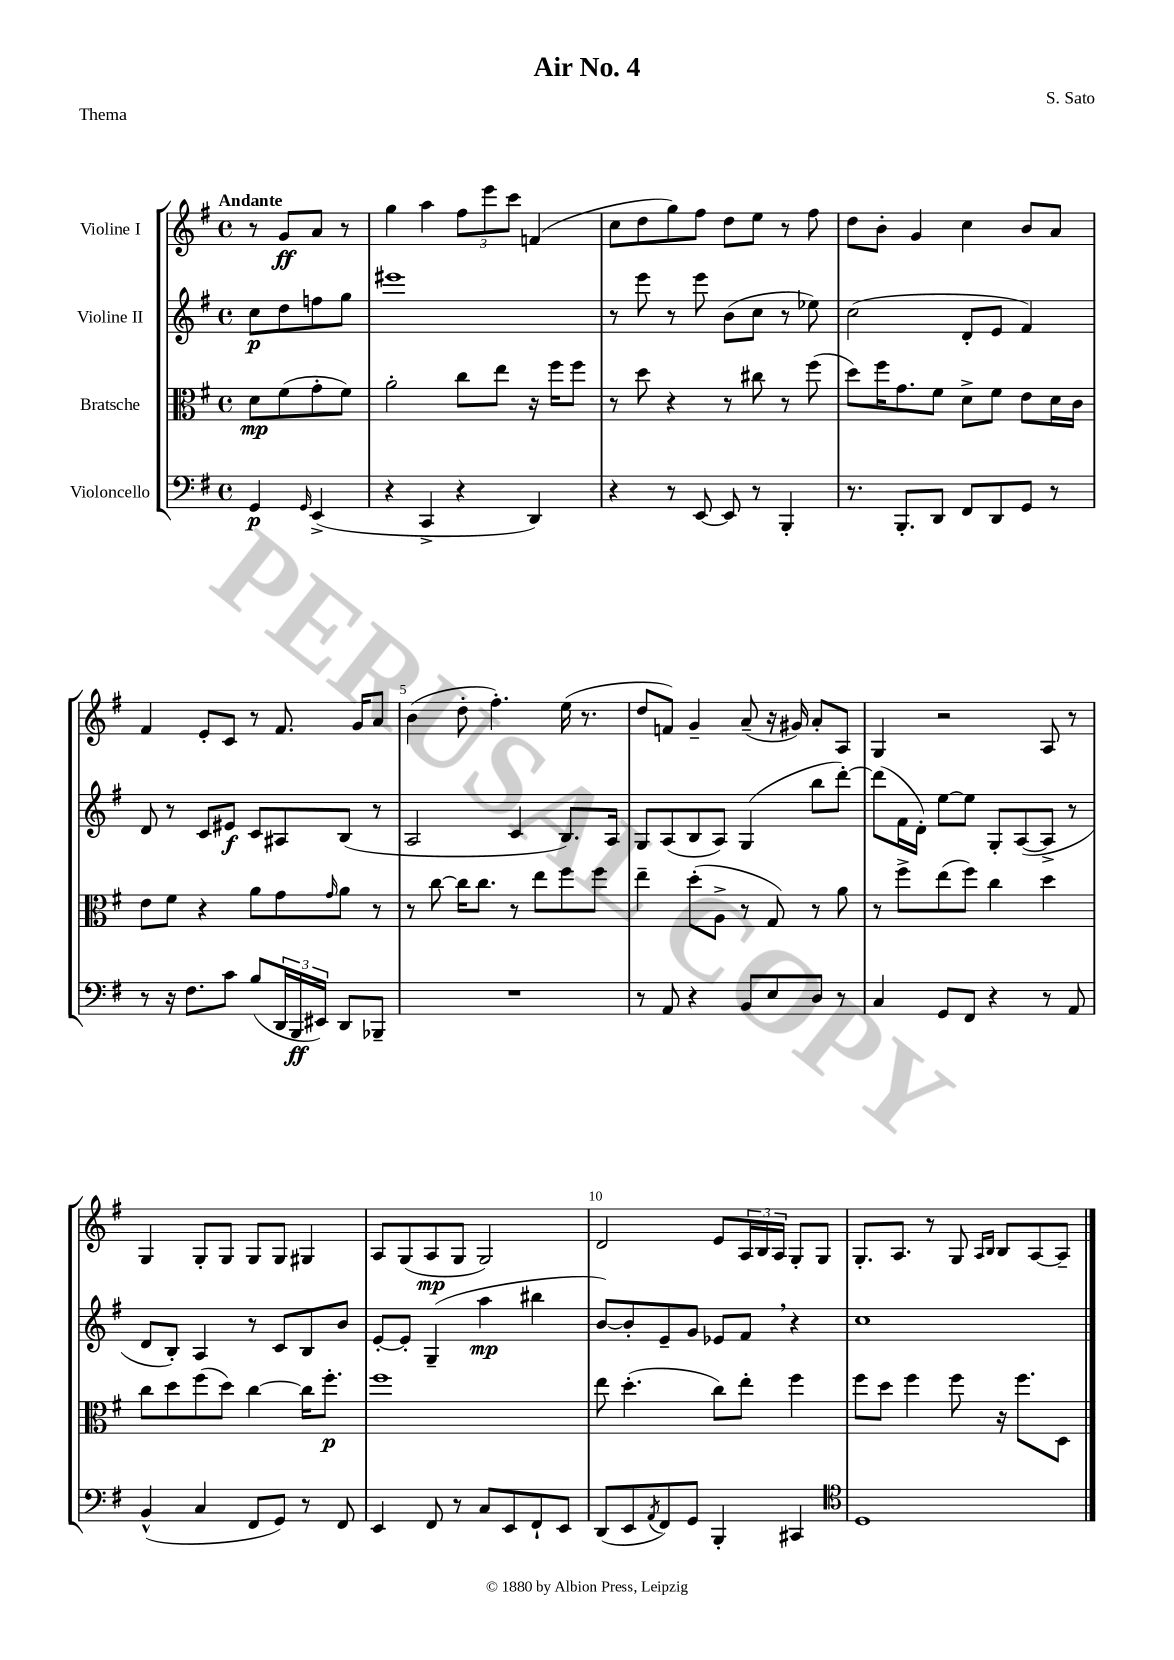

**kern	**dynam	**kern	**dynam	**kern	**dynam	**kern	**dynam
*part4	*part4	*part3	*part3	*part2	*part2	*part1	*part1
*staff4	*staff4	*staff3	*staff3	*staff2	*staff2	*staff1	*staff1
*I"Violoncello	*	*I"Bratsche	*	*I"Violine II	*	*I"Violine I	*
*clefF4	*	*clefC3	*	*clefG2	*	*clefG2	*
*k[f#]	*	*k[f#]	*	*k[f#]	*	*k[f#]	*
*M4/4	*	*M4/4	*	*M4/4	*	*M4/4	*
*met(c)	*	*met(c)	*	*met(c)	*	*met(c)	*
=	=	=	=	=	=	=	=
!	!	!	!	!	!	!LO:TX:a:B:t=Andante	!
4GG/	p	8d\L	mp	8cc\L	p	8r	.
.	.	(8f#\	.	8dd\	.	8g/L	ff
16qqGG/	.	.	.	.	.	.	.
(4EE^/	.	8g'\	.	8ffn\	.	8a/J	.
.	.	8f#\J)	.	8gg\J	.	8r	.
=1	=1	=1	=1	=1	=1	=1	=1
4r	.	2a'\	.	1eee#X	.	4gg\	.
4CC^/	.	.	.	.	.	4aa\	.
4r	.	8cc\L	.	.	.	12ff#\L	.
.	.	.	.	.	.	12eee\	.
.	.	8ee\J	.	.	.	.	.
.	.	.	.	.	.	12ccc\J	.
4DD/)	.	16r	.	.	.	(4fn/	.
.	.	16ff#\KL	.	.	.	.	.
.	.	8ff#\J	.	.	.	.	.
=2	=2	=2	=2	=2	=2	=2	=2
4r	.	8r	.	8r	.	8cc\L	.
.	.	8dd\	.	8eee\	.	8dd\	.
8r	.	4r	.	8r	.	8gg\)	.
[8EE/	.	.	.	8eee\	.	8ff#\J	.
8EE/]	.	8r	.	(8b\L	.	8dd\L	.
8r	.	8cc#X\	.	8cc\J	.	8ee\J	.
4BBB'/	.	8r	.	8r	.	8r	.
.	.	(8ff#\	.	8ee-X\)	.	8ff#\	.
=3	=3	=3	=3	=3	=3	=3	=3
8.r	.	8dd\L)	.	(2cc\	.	8dd\L	.
.	.	16ff#\K	.	.	.	8b'\J	.
8.BBB'/L	.	8.g\	.	.	.	.	.
.	.	.	.	.	.	4g/	.
8DD/J	.	8f#\J	.	.	.	.	.
8FF#/L	.	8d^\L	.	8d'/L	.	4cc\	.
8DD/	.	8f#\J	.	8e/J	.	.	.
8GG/J	.	8e\L	.	4f#/)	.	8b/L	.
8r	.	16d\L	.	.	.	8a/J	.
.	.	16c\JJ	.	.	.	.	.
!!LO:LB:g=z
=4	=4	=4	=4	=4	=4	=4	=4
8r	.	8e\L	.	8d/	.	4f#/	.
16r	.	8f#\J	.	8r	.	.	.
8.F#\L	.	.	.	.	.	.	.
.	.	4r	.	8c/L	.	8e'/L	.
8c\J	.	.	.	8e#X/J	f	8c/J	.
(8B/L	.	8a\L	.	8c/L	.	8r	.
24DD/L	.	8g\	.	8A#X/	.	8.f#/	.
24BBB/	ff	.	.	.	.	.	.
24EE#X/JJ)	.	.	.	.	.	.	.
.	.	16qqg/	.	.	.	.	.
8DD/L	.	8a\J	.	(8B/J	.	.	.
.	.	.	.	.	.	16g/KL	.
8BBB-X~/J	.	8r	.	8r	.	8a/J	.
=5	=5	=5	=5	=5	=5	=5	=5
1r	.	8r	.	2A/	.	(4b\	.
.	.	[8cc\	.	.	.	.	.
.	.	16cc\KL]	.	.	.	8dd'\	.
.	.	8.cc\J	.	.	.	.	.
.	.	.	.	.	.	4.ff#'\)	.
.	.	8r	.	4c/	.	.	.
.	.	8ee\L	.	.	.	.	.
.	.	8ff#\	.	8.B/L)	.	(16ee\	.
.	.	.	.	.	.	8.r	.
.	.	8ff#\J	.	.	.	.	.
.	.	.	.	16A/Jk	.	.	.
=6	=6	=6	=6	=6	=6	=6	=6
8r	.	4ee~\	.	8G/L	.	8dd/L	.
8AA/	.	.	.	(8A/	.	8fn/J)	.
4r	.	(8dd'\L	.	8B/	.	4g~/	.
.	.	8A^\J	.	8A/J)	.	.	.
8BB/L	.	8r	.	(4G/	.	(8a~/	.
8E/	.	8G/)	.	.	.	16r	.
.	.	.	.	.	.	16g#X/)	.
8D/J	.	8r	.	8bb\L	.	8a'/L	.
8r	.	8a\	.	[8ddd'\J)	.	8A/J	.
=7	=7	=7	=7	=7	=7	=7	=7
4C/	.	8r	.	(8ddd\L]	.	4G/	.
.	.	8ff#^\L	.	16f#\L	.	.	.
.	.	.	.	16d'\JJ)	.	.	.
8GG/L	.	(8ee\	.	[8ee\L	.	2r	.
8FF#/J	.	8ff#\J)	.	8ee\J]	.	.	.
4r	.	4cc\	.	8G'/L	.	.	.
.	.	.	.	([8A/	.	.	.
8r	.	4dd\	.	8A^/J]	.	8A/	.
8AA/	.	.	.	8r	.	8r	.
!!LO:LB:g=z
=8	=8	=8	=8	=8	=8	=8	=8
(4BB^^/	.	8cc\L	.	8d/L	.	4G/	.
.	.	8dd\	.	8B'/J)	.	.	.
4C/	.	(8ff#\	.	4A/	.	8G'/L	.
.	.	8dd\J)	.	.	.	8G/J	.
8FF#/L	.	[4cc\	.	8r	.	8G/L	.
8GG/J)	.	.	.	8c/L	.	8G/J	.
8r	.	16cc\KL]	.	8B/	.	4G#X/	.
.	.	8.ff#'\J	p	.	.	.	.
8FF#/	.	.	.	8b/J	.	.	.
=9	=9	=9	=9	=9	=9	=9	=9
4EE/	.	1ff#	.	[8e'/L	.	8A/L	.
.	.	.	.	8e'/J]	.	(8G/	.
8FF#/	.	.	.	(4G~/	.	8A/	mp
8r	.	.	.	.	.	8G/J	.
8C/L	.	.	.	4aa\	mp	2G/)	.
8EE/	.	.	.	.	.	.	.
8FF#`/	.	.	.	4bb#X\	.	.	.
8EE/J	.	.	.	.	.	.	.
=10	=10	=10	=10	=10	=10	=10	=10
(8DD/L	.	8ee\	.	[8b/L)	.	2d/	.
8EE/	.	(4.dd'\	.	8b'/]	.	.	.
8qAA/	.	.	.	.	.	.	.
8FF#/)	.	.	.	8e~/	.	.	.
8GG/J	.	.	.	8g/J	.	.	.
4BBB'/	.	8cc\L)	.	8e-X/L	.	8e/L	.
.	.	8ee'\J	.	8f#,/J	.	24A/L	.
.	.	.	.	.	.	24B/	.
.	.	.	.	.	.	24A/JJ	.
4CC#X/	.	4ff#\	.	4r	.	8G'/L	.
.	.	.	.	.	.	8G/J	.
=11	=11	=11	=11	=11	=11	=11	=11
*clefC4	*	*	*	*	*	*	*
1D	.	8ff#\L	.	1cc	.	8.G'/L	.
.	.	8dd\J	.	.	.	.	.
.	.	.	.	.	.	8.A/J	.
.	.	4ff#\	.	.	.	.	.
.	.	.	.	.	.	8r	.
.	.	8ff#\	.	.	.	8G/	.
.	.	.	.	.	.	16qqA/LL	.
.	.	.	.	.	.	16qqB/JJ	.
.	.	16r	.	.	.	8B/L	.
.	.	8.ff#\L	.	.	.	.	.
.	.	.	.	.	.	[8A/	.
.	.	8D\J	.	.	.	8A~/J]	.
==	==	==	==	==	==	==	==
*-	*-	*-	*-	*-	*-	*-	*-
